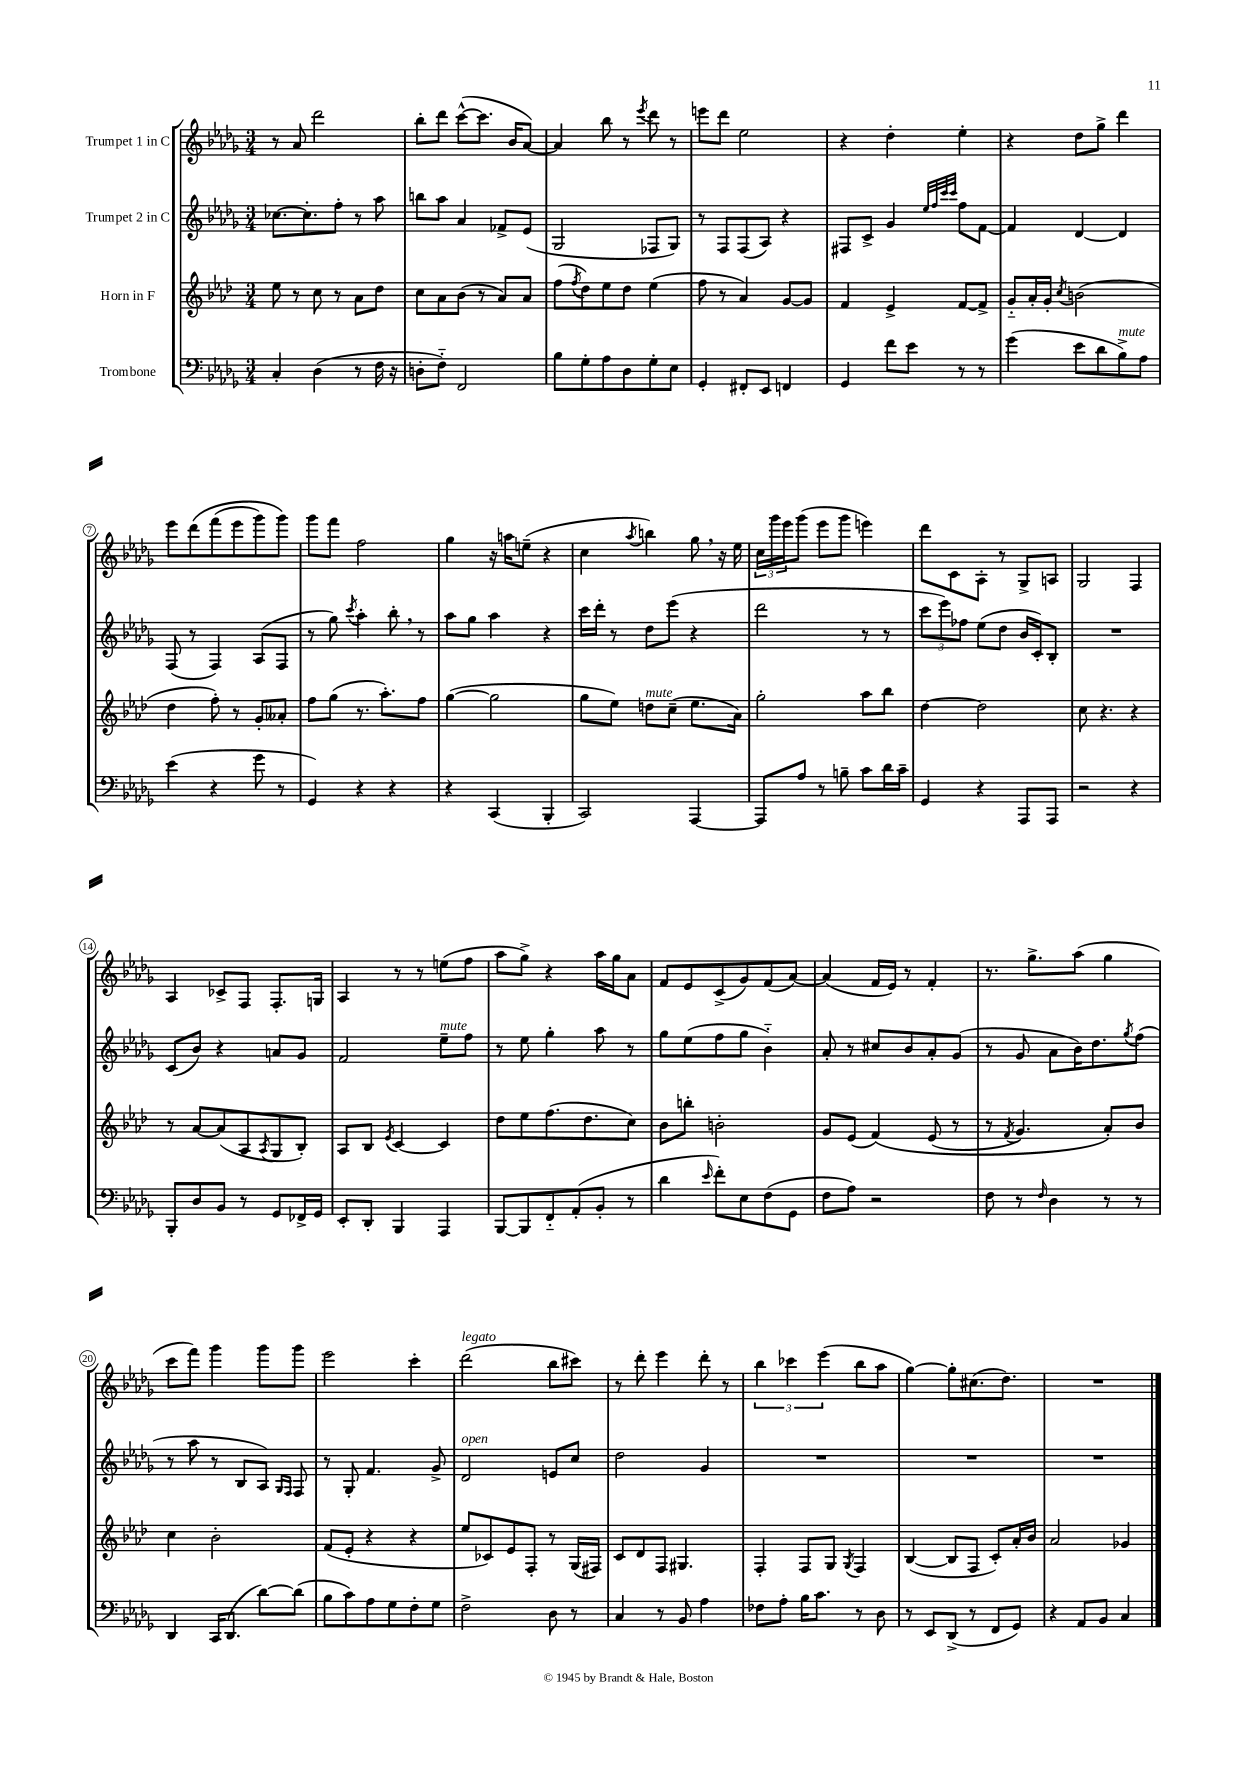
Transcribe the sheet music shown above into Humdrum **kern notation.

**kern	**kern	**kern	**kern
*part4	*part3	*part2	*part1
*staff4	*staff3	*staff2	*staff1
*I"Trombone	*I"Horn in F	*I"Trumpet 2 in C	*I"Trumpet 1 in C
*clefF4	*clefG2	*clefG2	*clefG2
*k[b-e-a-d-g-]	*k[b-e-a-d-]	*k[b-e-a-d-g-]	*k[b-e-a-d-g-]
*M3/4	*M3/4	*M3/4	*M3/4
=1	=1	=1	=1
4C'/	8ee-\	[8.cc-X\L	8r
.	8r	.	8a-/
.	.	8.cc-'\]	.
(4D-\	8cc\	.	2ddd-\
.	8r	8ff'\J	.
8r	8a-\L	8r	.
16F\	8dd-\J	8aa-\	.
16r	.	.	.
=2	=2	=2	=2
8Dn'\L	8cc\L	8bbn\L	8bb-'\L
8F\J)	8a-\	8aa-\J	8ddd-\J
2FF/	(8b-\J	4a-/	([8ccc^^\L
.	8r	.	8.ccc\J]
.	8a-/L)	8f-X^/L	.
.	.	.	16b-/KL
.	8a-/J	(8e-/J	[8a-/J)
=3	=3	=3	=3
8B-\L	(8ff\L	2G-/	4a-/]
.	8qff/	.	.
8G-'\	8dd-\)	.	.
8A-\	8ee-\	.	8bb-\
8D-\	8dd-\J	.	8r
.	.	.	8qeee-/
8G-'\	(4ee-\	8F-X/L	8ddd-\
8E-\J	.	8G-/J)	8r
=4	=4	=4	=4
4GG-'/	8ff\	8r	8eeen\L
.	8r	8F/L	8ddd-\J
8FF#X'/L	4a-/)	(8F/	2ee-\
8EE-/J	.	8A-/J)	.
4FFn/	[8g/L	4r	.
.	8g/J]	.	.
=5	=5	=5	=5
4GG-/	4f/	8F#X/L	4r
.	.	8c^/J	.
8f\L	4e-^/	4g-/	4dd-'\
8e-\J	.	.	.
.	.	32qqee-/LLL	.
.	.	32qqff/	.
.	.	32qqccc/	.
.	.	32qqccc/JJJ	.
8r	[8f/L	8ff\L	4ee-'\
8r	8f^/J]	[8f\J	.
=6	=6	=6	=6
(4g-\	8g/L	4f/]	4r
.	16a-'/L	.	.
.	16g'/JJ	.	.
.	8qcc/	.	.
8e-\L	(2bn\	[4d-/	8dd-\L
8d-\	.	.	8gg-^\J
!LO:TX:a:i:t=mute	!	!	!
8B-^\)	.	4d-/]	4ddd-\
8A-\J	.	.	.
!!LO:LB:g=z
=7	=7	=7	=7
(4e-\	4dd-\	(8F/	8eee-\L
.	.	8r	(8ddd-\
4r	8ff'\)	4F/)	(8fff\
.	8r	.	8eee-\
8g-\	8g'/L	(8A-/L	8ggg-\)
8r	8a--X'/J	8F/J	8ggg-\J)
=8	=8	=8	=8
4GG-/)	8ff\L	8r	8ggg-\L
.	(8gg\J	8gg-\)	8fff\J
.	.	8qccc/	.
4r	8.r	4aa-'\	2ff\
.	8.aa-'\L)	.	.
4r	.	8bb-',\	.
.	8ff\J	8r	.
=9	=9	=9	=9
4r	([4gg\	8aa-\L	4gg-\
.	.	8gg-\J	.
(4CC/	2gg\]	4aa-\	16r
.	.	.	16aan\KL
.	.	.	(8een~\J
4BBB-'/	.	4r	4r
=10	=10	=10	=10
2CC/)	8gg\L	16ccc\LL	4cc\
.	.	16ddd-'\JJ	.
.	8ee-\J)	8r	.
.	.	.	8qaa-/
!	!LO:TX:a:i:t=mute	!	!
.	8ddn\L	8dd-\L	4bbn\)
.	(8cc~\J	(8eee-\J	.
[4AAA-/	8.ee-\L	4r	8gg-,\
.	.	.	16r
.	16a-\Jk)	.	16ee-\
=11	=11	=11	=11
8AAA-/L]	2gg'\	2ddd-\	24cc\LL
.	.	.	24ggg-\
.	.	.	24eee-\J
8A-/J	.	.	(8ggg-\J
8r	.	.	8eee-\L
8Bn~\	.	.	8ggg-\J
8c\L	8aa-\L	8r	4eeen\)
16d-\L	8bb-\J	8r	.
16c~\JJ	.	.	.
=12	=12	=12	=12
4GG-/	[4dd-\	12ccc\L	8ddd-\L
.	.	12eee-\)	.
.	.	.	8c\
.	.	12ff-X\J	.
4r	2dd-\]	(8ee-\L	8A-'\J
.	.	8dd-\J	8r
8AAA-/L	.	16b-/LL	8G-^/L
.	.	16c'/J)	.
8AAA-/J	.	8B-'/J	8An/J
=13	=13	=13	=13
2r	8cc\	2.r	2G-/
.	4.r	.	.
4r	4r	.	4F/
!!LO:LB:g=z
=14	=14	=14	=14
8BBB-'/L	8r	(8c/L	4A-/
8D-/	[8a-/L	8b-/J)	.
8BB-/J	(8a-/]	4r	8c-X^/L
8r	8A-/	.	8F/J
.	8qA-/	.	.
8GG-/L	8G/	8an/L	8.F'/L
16FF-X^/L	8B-'/J)	8g-/J	.
16GG-/JJ	.	.	16Gn/Jk
=15	=15	=15	=15
8EE-'/L	8A-/L	2f/	4A-/
8DD-'/J	8B-/J	.	.
.	8qe-/	.	.
4BBB-/	[4c/	.	8r
.	.	.	8r
!	!	!LO:TX:a:i:t=mute	!
4AAA-/	4c/]	8ee-~\L	(8een\L
.	.	8ff\J	8ff\J
=16	=16	=16	=16
[8BBB-/L	8dd-\L	8r	8aa-\L
8BBB-/]	8ee-\	8ee-\	8gg-^\J)
8FF/	(8.ff\	4gg-'\	4r
(8AA-'/	.	.	.
.	8.dd-\	.	.
8BB-'/J	.	8aa-\	16aa-\LL
.	.	.	16gg-\J
8r	8cc\J)	8r	8a-\J
=17	=17	=17	=17
4d-\	8b-\L	8gg-\L	8f/L
.	8bbn'\J	(8ee-\	8e-/
16qqe-/	.	.	.
8f'\L)	2bn'\	8ff\	(8c^/
8E-\	.	8gg-\J	8g-/)
(8F\	.	4b-\)	(8f/
8GG-\J	.	.	[8a-/J)
=18	=18	=18	=18
8F\L	8g/L	8a-'/	(4a-/]
8A-\J)	(8e-/J	8r	.
2r	(4f/)	8cc#X/L	16f/LL
.	.	.	16e-/JJ)
.	.	8b-/	8r
.	(8e-/	8a-'/	4f'/
.	8r	(8g-/J	.
=19	=19	=19	=19
8F\	8r	8r	8.r
.	8qf/	.	.
8r	4.g/)	8g-/	.
.	.	.	8.gg-^\L
16qqF/	.	.	.
4D-\	.	8a-\L	.
.	.	16b-\K)	(8aa-\J
.	.	8.dd-\	.
8r	8a-'/L)	.	4gg-\
.	.	8qgg-/	.
8r	8b-/J	(8ff\J	.
!!LO:LB:g=z
=20	=20	=20	=20
4DD-/	4cc\	8r	8ccc\L
.	.	8aa-\	8fff\J)
16CC/KL	2b-'\	8r	4ggg-\
(8.DD-/J	.	.	.
.	.	8B-/L	.
[8d-\L)	.	8A-/J)	8ggg-\L
.	.	16qqG-/LL	.
.	.	16qqF/JJ	.
(8d-\J]	.	8F/	8ggg-\J
=21	=21	=21	=21
8B-\L	(8f/L	8r	2eee-\
8c\)	8e-'/J	8G-'/	.
8A-\	4r	4.f/	.
8G-\	.	.	.
8F'\	4r	.	4ccc'\
8G-\J	.	8g-^/	.
=22	=22	=22	=22
!	!	!	!LO:TX:a:i:t=legato
!	!	!LO:TX:a:i:t=open	!
2F^\	8ee-/L	2d-/	(2ddd-\
.	8c-X/)	.	.
.	8e-/	.	.
.	8F'/J	.	.
8D-\	8r	8en/L	8bb-\L
8r	(16G/LL	8cc/J	8ccc#X\J)
.	16F#X/JJ)	.	.
=23	=23	=23	=23
4C/	8c/L	2dd-\	8r
.	8d-/	.	8ddd-'\
8r	8F/J	.	4eee-\
8BB-/	4.G#X/	.	.
4A-\	.	4g-/	8ddd-'\
.	.	.	8r
=24	=24	=24	=24
8F-X\L	4F'/	2.r	6bb-\
8A-'\J	.	.	.
.	.	.	6ccc-X\
16B-\KL	8F/L	.	.
8.c\J	.	.	.
.	.	.	(6eee-\
.	8G/J	.	.
.	8qG/	.	.
8r	4F/	.	8bb-\L
8D-\	.	.	8aa-\J
=25	=25	=25	=25
8r	([4B-/	2.r	[4gg-\)
8EE-/L	.	.	.
(8DD-^/J	8B-/L]	.	8gg-'\L]
8r	8F/J	.	(8.cc#X\
8FF/L	8c'/L)	.	.
.	.	.	8.dd-\J)
8GG-/J)	16a-'/L	.	.
.	16b-/JJ	.	.
=26	=26	=26	=26
4r	2a-/	2.r	2.r
8AA-/L	.	.	.
8BB-/J	.	.	.
4C/	4g-X/	.	.
==	==	==	==
*-	*-	*-	*-
